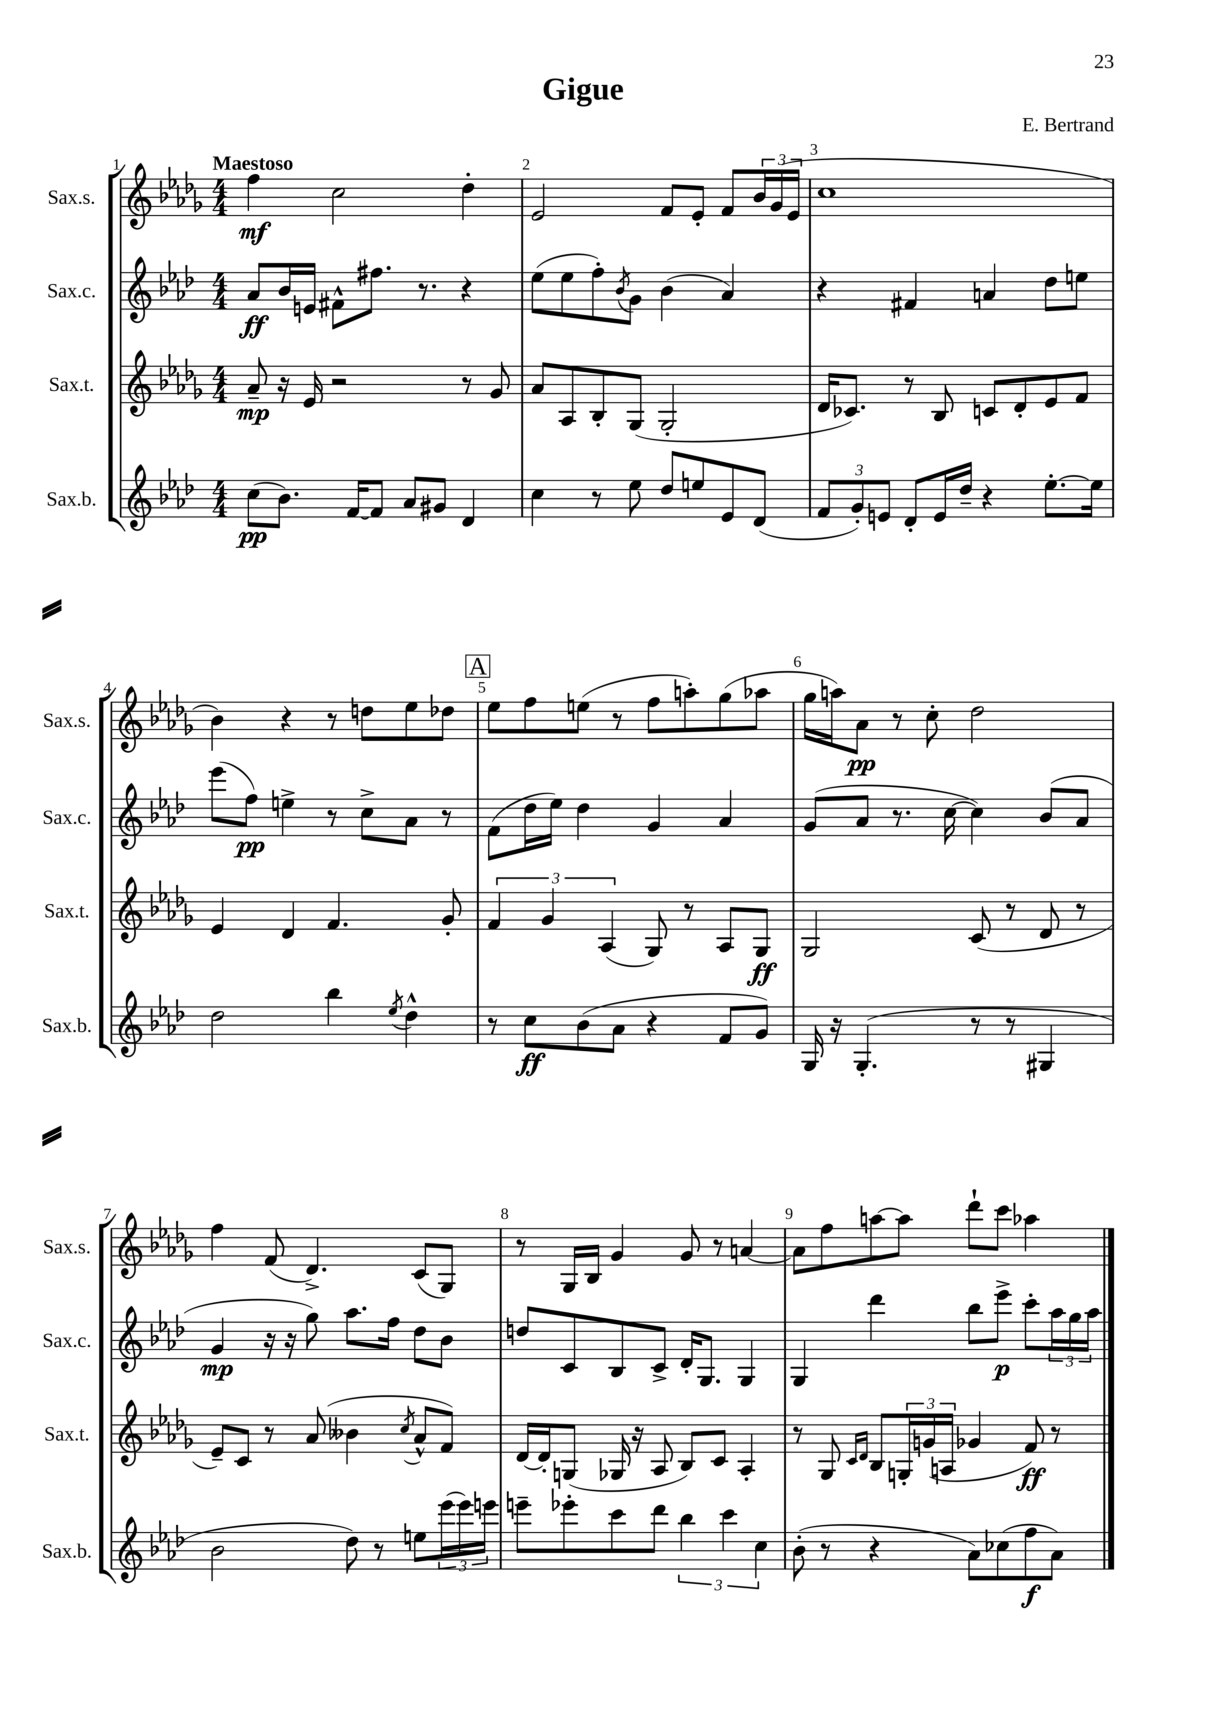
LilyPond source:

\header { title = "Gigue" composer = "E. Bertrand" }
<<
\new StaffGroup <<
\new Staff = "s0" \with { instrumentName = "Sax.s." shortInstrumentName = "Sax.s." } {
    \clef treble \key des \major \numericTimeSignature \time 4/4 \tempo "Maestoso"
    f''4\mf c''2 des''4-. |
    ees'2 f'8 ees'8-. f'8 \tuplet 3/2 { bes'16 ges'16( ees'16 } |
    c''1 |
    bes'4) r4 r8 d''8 ees''8 des''8 |
    \mark \markup { \box "A" } ees''8 f''8 e''8( r8 f''8 a''8-.) ges''8( aes''8 |
    ges''16 a''16) aes'8\pp r8 c''8-. des''2 |
    f''4 f'8( des'4.->) c'8( ges8) |
    r8 ges16 bes16 ges'4 ges'8 r8 a'4~ |
    a'8 f''8 a''8~ a''8 des'''8-! c'''8 aes''4 \bar "|." |
}
\new Staff = "s1" \with { instrumentName = "Sax.c." shortInstrumentName = "Sax.c." } {
    \clef treble \key aes \major \numericTimeSignature \time 4/4
    aes'8\ff bes'16 e'16 fis'8-^ fis''8. r8. r4 |
    ees''8( ees''8 f''8-.) \acciaccatura { bes'8 } g'8 bes'4( aes'4) |
    r4 fis'4 a'4 des''8 e''8 |
    ees'''8( f''8\pp) e''4-> r8 c''8-> aes'8 r8 |
    \mark \markup { \box "A" } f'8( des''16 ees''16) des''4 g'4 aes'4 |
    g'8( aes'8 r8. c''16~ c''4) bes'8( aes'8 |
    g'4\mp r16 r16 g''8) aes''8. f''16 des''8 bes'8 |
    d''8 c'8 bes8 c'8-> des'16-. g8. g4 |
    g4 des'''4 bes''8 ees'''8->\p c'''8-. \tuplet 3/2 { aes''16 g''16 aes''16 } \bar "|." |
}
\new Staff = "s2" \with { instrumentName = "Sax.t." shortInstrumentName = "Sax.t." } {
    \clef treble \key des \major \numericTimeSignature \time 4/4
    aes'8--\mp r16 ees'16 r2 r8 ges'8 |
    aes'8 aes8 bes8-. ges8( ges2-. |
    des'16 ces'8.) r8 bes8 c'8 des'8-. ees'8 f'8 |
    ees'4 des'4 f'4. ges'8-. |
    \mark \markup { \box "A" } \tuplet 3/2 { f'4 ges'4 aes4( } ges8) r8 aes8 ges8\ff |
    ges2 c'8( r8 des'8 r8 |
    ees'8--) c'8 r8 aes'8( beses'4 \acciaccatura { c''8 } aes'8-^ f'8) |
    des'16~ des'16-. g8( ges16 r16 aes8 bes8) c'8 aes4-. |
    r8 ges8 \grace { c'16 des'16 } bes8 \tuplet 3/2 { g16-. g'16( a16 } ges'4 f'8\ff) r8 \bar "|." |
}
\new Staff = "s3" \with { instrumentName = "Sax.b." shortInstrumentName = "Sax.b." } {
    \clef treble \key aes \major \numericTimeSignature \time 4/4
    c''8\pp( bes'8.) f'16~ f'8 aes'8 gis'8 des'4 |
    c''4 r8 ees''8 des''8 e''8 ees'8 des'8( |
    \tuplet 3/2 { f'8 g'8-.) e'8 } des'8-. e'16 des''16-- r4 ees''8.~-. ees''16 |
    des''2 bes''4 \acciaccatura { ees''8 } des''4-^ |
    \mark \markup { \box "A" } r8 c''8\ff bes'8( aes'8 r4 f'8 g'8) |
    g16 r16 g4.-.( r8 r8 gis4 |
    bes'2 des''8) r8 e''8 \tuplet 3/2 { ees'''16( ees'''16) e'''16 } |
    e'''8-- ees'''8-. c'''8 des'''8 \tuplet 3/2 { bes''4 c'''4 c''4 } |
    bes'8-.( r8 r4 aes'8) ces''8( f''8\f aes'8) \bar "|." |
}
>>
>>
\layout { \context { \Score \override BarNumber.break-visibility = ##(#f #t #t) barNumberVisibility = #all-bar-numbers-visible } }
